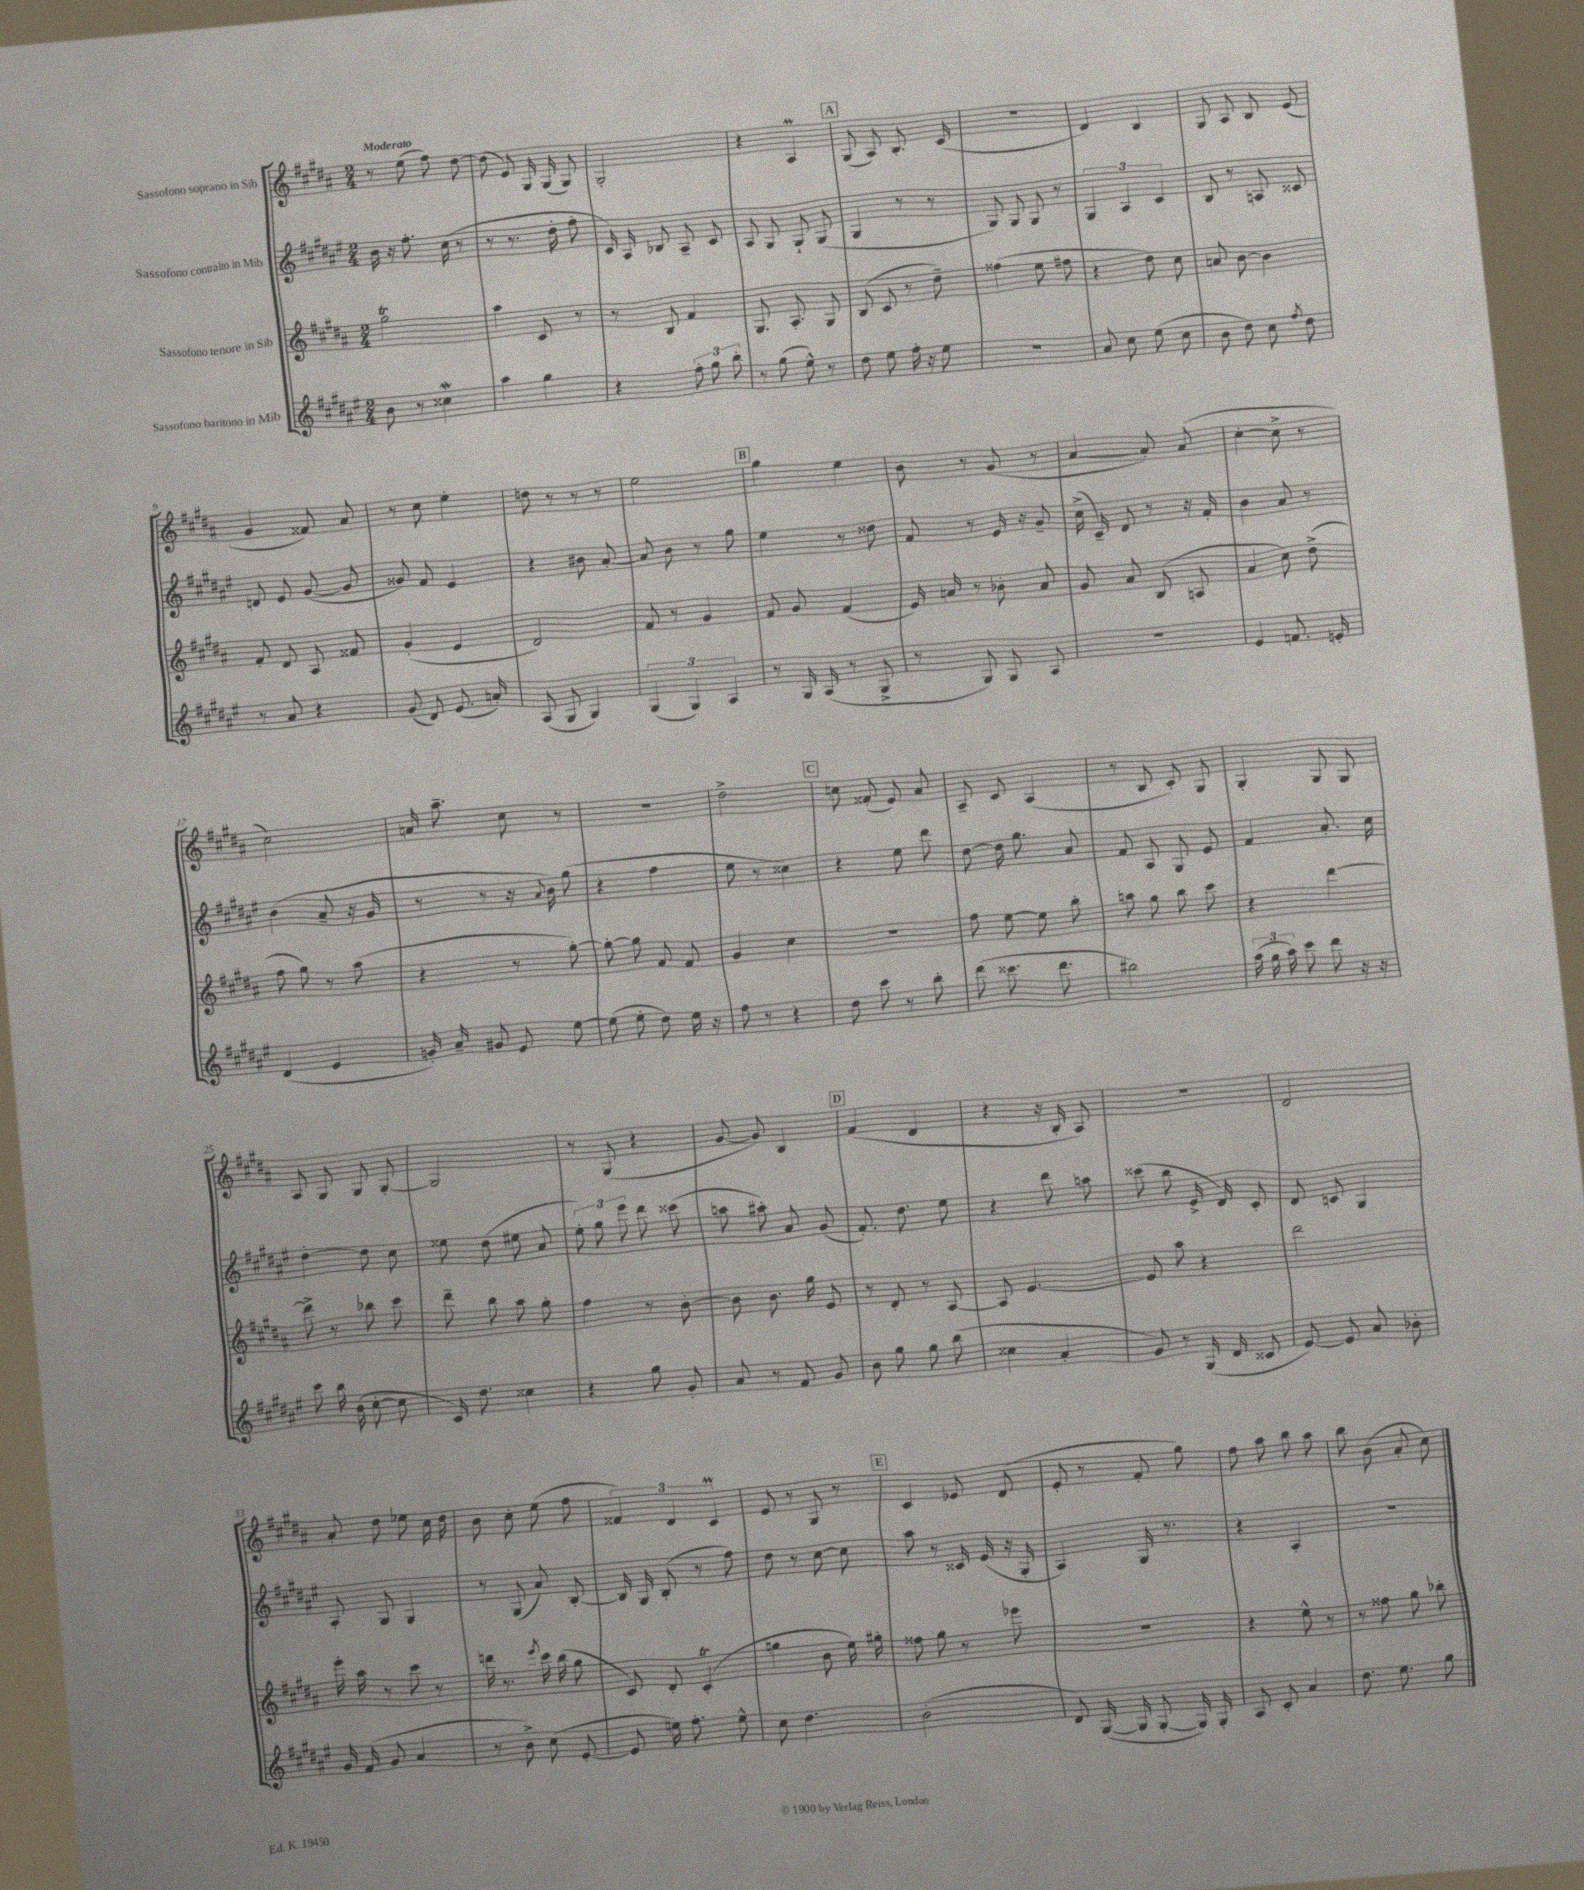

**kern	**kern	**kern	**kern
*staff4	*staff3	*staff2	*staff1
*clefG2	*clefG2	*clefG2	*clefG2
*k[f#c#g#d#a#e#]	*k[f#c#g#d#a#]	*k[f#c#g#d#a#e#]	*k[f#c#g#d#a#]
*M2/4	*M2/4	*M2/4	*M2/4
8b\	2gg#\	16b\	8r
.	.	16r	.
8r	.	8.ff#'\	(8ee\
4cc##\	.	.	8ff#\)
.	.	(16cc#\	.
.	.	8r	[8dd#\
=	=	=	=
4aa#\	4aa#\	8r	(8dd#\]
.	.	8.r	8e/)
4gg#\	8c#/	.	16G#/
.	.	16dd#'\	(16G#/
.	8r	8ff#'\	8G#/)
=	=	=	=
4r	8r	16c#/)	2G#'/
.	.	16A#/	.
.	8B/	8B-/	.
12ff#'\	4f#/	8A#~/	.
12gg#\	.	.	.
.	.	8c#/	.
12bb'\	.	.	.
=	=	=	=
8r	8.G#/	8A#/	4r
(8gg#\	.	8G#/	.
.	8.A#'/	.	.
8ee#^^\)	.	8G#`/	4A#/
8r	8G#/	(8G#/	.
=	=	=	=
8dd#\	(8B/	4G#/	(8G#/
8ee#\	8c#/	.	8A#/)
16ff#'\	8r	8r	8.B'/
16r	.	.	.
8ee#\	8dd#~\)	8r	.
.	.	.	(16c#/
=	=	=	=
2r	(4ff##\	8G#/)	2r
.	.	8G#/	.
.	8ee\	8G#/	.
.	8ff#\	8r	.
=	=	=	=
8a#/	4r	6G#/	4d#/)
8cc#\	.	.	.
.	.	6A#/	.
(8ee#\	8dd#\)	.	4B/
.	.	6c#/	.
8cc#\	8cc#\	.	.
=	=	=	=
8b\	8a/	8B/	8G#/
8dd#\)	[8b\	8r	8A#/
8cc#\	4b\]	8A/	8B/
8qff#/	.	.	.
8dd#\	.	8c##/	(8e/
=	=	=	=
8r	8f#'/	8d/	4g#/
8a#/	8d#/	8e#/	.
4r	8A#/	([8g#/	8f##/)
.	8f##/	8g#/]	8a#/
=	=	=	=
(8g#/	(4g#'/	8g##/)	8r
8d#/)	.	8f#/	8cc#\
(8.e#/	4e/	4e#/	4ee'\
16a'/)	.	.	.
=	=	=	=
(8A#/	2d#/)	4r	8dd\
8G#/	.	.	8r
4G#/)	.	8b#\	8r
.	.	[8a#'/	8r
=	=	=	=
(6G#/	8f#/	8a#/]	2ee\
.	8r	8b\	.
6G#/)	.	.	.
.	4g#/	8r	.
6A#/	.	.	.
.	.	8gg#\	.
=	=	=	=
8r	8f#/	4ee#\	4gg#\
16G#/	8g#/	.	.
(16A#/	.	.	.
8r	(4f#/	8r	4ee\
8G#^/	.	8dd##\	.
=	=	=	=
8r	16e/)	8f#/	8b\
.	16a/	.	.
8G#/)	8r	8r	8r
8G#/	8b-'\	16e#/	(8g#/
.	.	16r	.
8A#/	8a/	8g#~/	8r
=	=	=	=
2r	8g#/	(16cc#^\	[4a#/
.	.	16c#~/)	.
.	8a#/	8d#/	.
.	(8B/	8r	8a#'/])
.	8A/	16r	(8a#/
.	.	16f#'/	.
=	=	=	=
4e#/	4a#/	4b\	[4cc#'\
8.f/	8cc#\)	8a#/	8cc#^\]
.	(8dd#^\	8r	8r
16e'/	.	.	.
=	=	=	=
(4d#/	8ff#\	(4b\	2cc#\)
.	8gg#\)	.	.
4e#/	8r	8a#~/	.
.	(8aa#\	16r	.
.	.	16g#/	.
=	=	=	=
16g'/)	4r	8r	16a/
16a#~/	.	.	8.aa#~\
8g#/	.	8r	.
8e#/	8r	16r	8cc#\
.	.	8qqa#/	.
.	.	16b\)	.
[8ee#\	[8gg#'\)	(8gg#\	8r
=	=	=	=
(8ee#\]	8gg#'\_	4r	2r
8ee#'\	8gg#\]	.	.
8dd#\)	8f#/	4ff#\	.
16ee#\	8f#/	.	.
16r	.	.	.
=	=	=	=
8ff#\	4g#/	8ee#\	2dd#^\
8r	.	8r	.
4r	4cc#\	4cc##\)	.
=	=	=	=
8dd#\	2r	4r	8cc\
8ccc#\	.	.	(8f##'/
8r	.	8ee#\	8e/)
8bb'\	.	8ddd#\	8a#/
=	=	=	=
(8ddd#\	8ff#\	[8dd#\	8A#~/
8.ccc##\	[8ee\	16dd#\]	8c#/
.	.	8.gg#\	.
.	8ee\]	.	(4A#/
8.ddd#\	.	.	.
.	8bb'\	8a#/	.
=	=	=	=
2bb#\)	8aa\	8f#/	8r
.	8gg#\	8A#/	8B/
.	8bb\	8G#/	8c#'/)
.	8ccc#\	8e#/	8G#/
=	=	=	=
(24aa#\	4r	4f#/	4G#'/
24gg#\	.	.	.
24aa#\)	.	.	.
8ccc#\	.	.	.
8ddd#\	[4ddd#\	8.a#'/	8G#/
16r	.	.	8G#/
16r	.	16cc#\	.
=	=	=	=
8ccc#\	8ddd#^\]	[4dd#'\	8A#/
16bb\	8r	.	8G#/
(16b\	.	.	.
[8cc#'\	8bb-\	8dd#\]	8G#/
8cc#\]	8ccc#\	8cc#\	[8G#'/
=	=	=	=
16c#/)	8ddd#~\	8ee##\	2G#/]
8.dd#\	.	.	.
.	8bb\	(8dd#\	.
4cc##\	8aa#\	8ee#\	.
.	8gg#'\	8a#/	.
=	=	=	=
4r	4ff#\	12ee#'\)	8r
.	.	12gg#\	.
.	.	.	(8G#/
.	.	12eee#\	.
8gg#\	8r	8ddd#\	4r
8g#'/	[8b'\	(8ccc##\	.
=	=	=	=
8a#/	8b\]	8aa\	[8g#/
8r	8.b\	8aa#'\)	8g#/])
8f#/	.	8a#/	4B/
.	16gg#\	.	.
8g#/	8e/	(8g#/	.
=	=	=	=
8b\	8r	8.f#'/)	(4f#/
8gg#\	8d#'/	.	.
.	.	8.dd#\	.
8gg#\	8r	.	4d#/
(8bb\	[8A#/	8ee#\	.
=	=	=	=
4cc##\	8A#/]	4r	4r
.	[4.e/	.	.
4a#'/	.	8ddd#\	16r
.	.	.	16B'/
.	.	8aa\	8A#/)
=	=	=	=
8g#/)	8e/]	(8ccc##\	2r
8r	8aa#\	8bb\	.
(16G#/	4r	16e#^/	.
16d#/	.	16d#/)	.
8c##/	.	8c#'/	.
=	=	=	=
[8e#/)	2ddd#\	8d#/	2d#/
8e#/]	.	8c/	.
8a#/	.	4G#/	.
8b-'\	.	.	.
=	=	=	=
16g#/	16eee'\	8A#'/	8a#'/
(16f#/	16aa#\	.	.
8g#/	8r	8G#/	8dd#\
4a#/	8ccc#\	4G#/	8ee-\
.	8r	.	16cc#\
.	.	.	16dd#\
=	=	=	=
8r	16ddd\	8r	8b\
.	8.r	.	.
8b^\)	.	(8G#/	8cc#'\
.	8qeee/	.	.
(8cc#\	16ccc#\	8a#/)	(8ee\
.	(16bb\	.	.
[8e#'/	8gg#\	[8B'/	8ff#\
=	=	=	=
8e#/]	8c#/)	16B/]	6f##/)
.	.	16G#/	.
16ee\)	8d#'/	(8B'/	.
.	.	.	6d#/
8.ff#'\	.	.	.
.	(4c#'/	8r	.
.	.	.	6c#/
8ee^^\	.	8ff#\)	.
=	=	=	=
8cc#\	4gg\	8dd#\	8e/
4.dd#\	.	8r	8r
.	8b\	[8cc#\	8G#/
.	16ee\)	8cc#\]	8r
.	16gg#'\	.	.
=	=	=	=
(2b'\	8ff##\	8aa#\	4c#/
.	8gg#\	8r	.
.	8r	16c##/	8e-/
.	.	(16e#/	.
.	8eee-\	16r	(8d#/
.	.	16G#'/	.
=	=	=	=
8d#/)	2r	4A#/)	8e'/
([16G#/	.	.	8r
16G#/]	.	.	.
[8G#'/	.	16G#/	8f#'/
.	.	8.r	.
16G#/])	.	.	8gg#\)
16G#'/	.	.	.
=	=	=	=
8A#/	4r	4r	8ff#\
8c#'/	.	.	8aa#\
4a#/	8ee^^\	4A#'/	8bb\
.	8r	.	8aa#\
=	=	=	=
8.dd#\	8r	2r	8bb\
.	8ff##\	.	(8b\
8.ee#\	.	.	.
.	8gg#\	.	8a#'/
8gg#\	8bb-'\	.	8cc#\)
==	==	==	==
*-	*-	*-	*-
